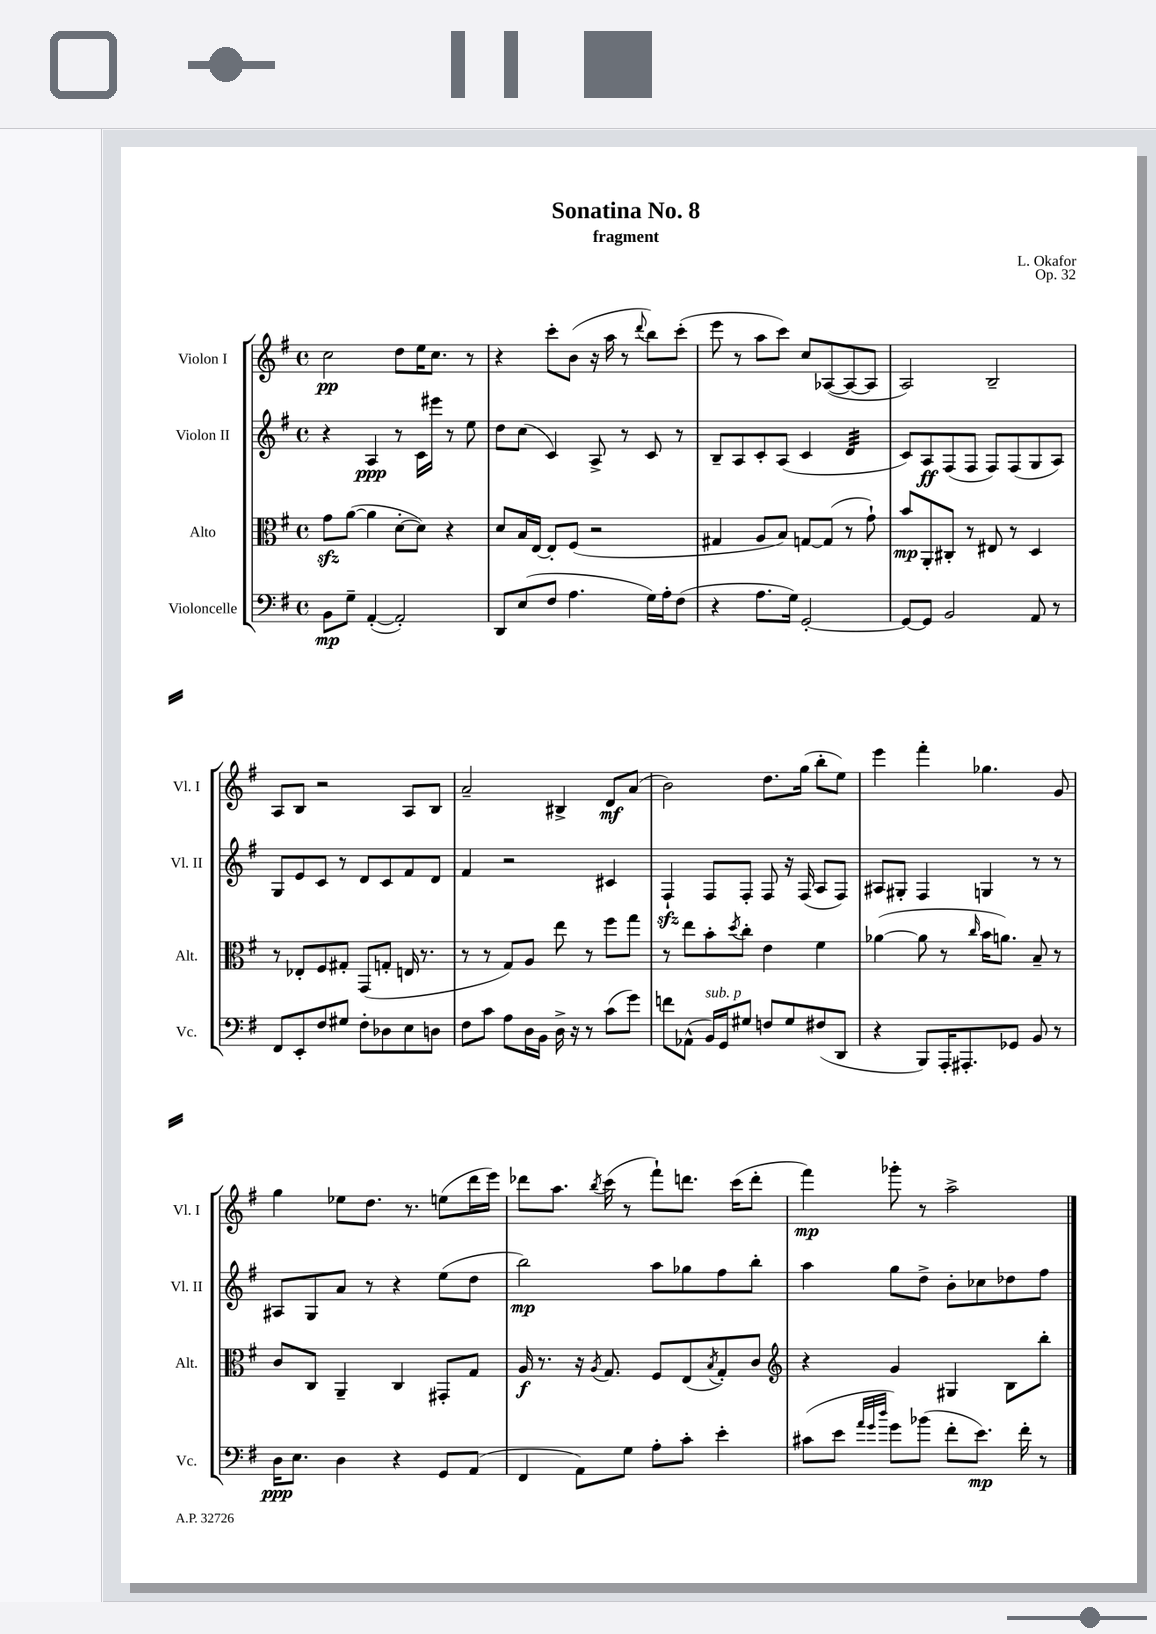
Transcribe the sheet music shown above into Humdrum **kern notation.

**kern	**kern	**kern	**kern
*staff4	*staff3	*staff2	*staff1
*clefF4	*clefC3	*clefG2	*clefG2
*k[f#]	*k[f#]	*k[f#]	*k[f#]
*M4/4	*M4/4	*M4/4	*M4/4
*met(c)	*met(c)	*met(c)	*met(c)
8BB	8g	4r	2cc
8G~	([8a	.	.
([4AA'	4a]	4A	.
2AA'])	[8d'	8r	8dd
.	8d])	16c	16ee
.	.	16eee#	8.cc
.	4r	8r	.
.	.	8ee	8r
=	=	=	=
8DD	8d	8dd	4r
(8E	16B	(8cc	.
.	[16E	.	.
8F#	8E']	4c)	8ccc'
4.A	(8F#	.	(8b
.	2r	8A^	16r
.	.	.	16aa
.	.	8r	8r
.	.	.	8qqddd
16G)	.	8c	8bb)
16A'	.	.	.
(8F#	.	8r	(8ccc'
=	=	=	=
4r	4G#	8B~	8eee
.	.	8A	8r
8.A	8A	8c'	8aa
.	8B)	(8A	8ccc)
16G)	.	.	.
[2GG'	[8G	4c	8cc
.	(8G]	.	([8A-
.	8r	4d	8A-_
.	8g`)	.	8A-]
=	=	=	=
8GG_	8b	8c)	2A)
8GG]	8AA'	8A	.
2BB	8C#'	(8F#	.
.	8r	8F#	.
.	8E#	8F#)	2B~
.	8r	(8F#	.
8AA	4D	8G	.
8r	.	8A)	.
=	=	=	=
8FF#	8r	8G	8A
8EE'	8E-'	8e	8B
8F#	8F#	8c	2r
8G#	8G#'	8r	.
8F#'	(8GG	8d	.
8D-	8G'	8c	.
8E	16E	8f#	8A
.	8.r	.	.
8D	.	8d	8B
=	=	=	=
8F#	8r	4f#	2a~
8c	8r	.	.
8A	8G)	2r	.
16D	8A	.	.
16BB	.	.	.
16D^	8ee	.	4B#^
16r	.	.	.
8r	8r	.	.
(8c	8ff#	4c#	8d
8g)	8gg	.	(8a
=	=	=	=
8f	8r	4F#`	2b)
(8AA-^^	8ee	.	.
16BB)	8b'	8F#	.
16GG	.	.	.
.	8qdd	.	.
8G#	8cc'	8F#'	.
8F	4e	8F#	8.dd
8G#	.	16r	.
.	.	(16F#	(16gg
(8F#	4f#	8A	8bb'
8DD	.	8F#)	8ee)
=	=	=	=
4r	([4a-	8A#	4eee
.	.	8G#'	.
8BBB)	8a-]	4F#	4fff#'
16AAA'	8r	.	.
8.AAA#'	.	.	.
.	16qqcc	.	.
.	16b	4G	4.gg-
.	8.a)	.	.
8GG-	.	.	.
8BB	8B~	8r	.
8r	8r	8r	8g
=	=	=	=
16D	8c	8A#	4gg
8.E	.	.	.
.	8C	8G	.
4D	4AA~	8a	8ee-
.	.	8r	8.dd
4r	4C	4r	.
.	.	.	8.r
8GG	8GG#'	(8ee	(8ee
(8AA	8G	8dd	16ddd
.	.	.	16eee)
=	=	=	=
4FF#	16A	2bb)	8ddd-
.	8.r	.	.
.	.	.	8.aa
8AA)	16r	.	.
.	8qA	.	8qbb
.	8.G	.	(16ccc
8G	.	.	8r
8A'	8F#	8aa	8fff#`)
8c'	(8E	8gg-	8.ddd
.	8qB	.	.
4e'	8G')	8ff#	.
.	.	.	(16ccc
.	8c	8bb'	8ddd'
=	=	=	=
*	*clefG2	*	*
(8c#	4r	4aa	4fff#)
8e	.	.	.
32qqa	.	.	.
32qqg	.	.	.
32qqdd	.	.	.
8g)	4g	8gg	8ggg-'
(8b-	.	8dd^	8r
8f#'	4G#	8b'	2aa^
8.e)	.	8cc-	.
.	8B	8dd-	.
16f#'	.	.	.
8r	8bb'	8ff#	.
==	==	==	==
*-	*-	*-	*-
